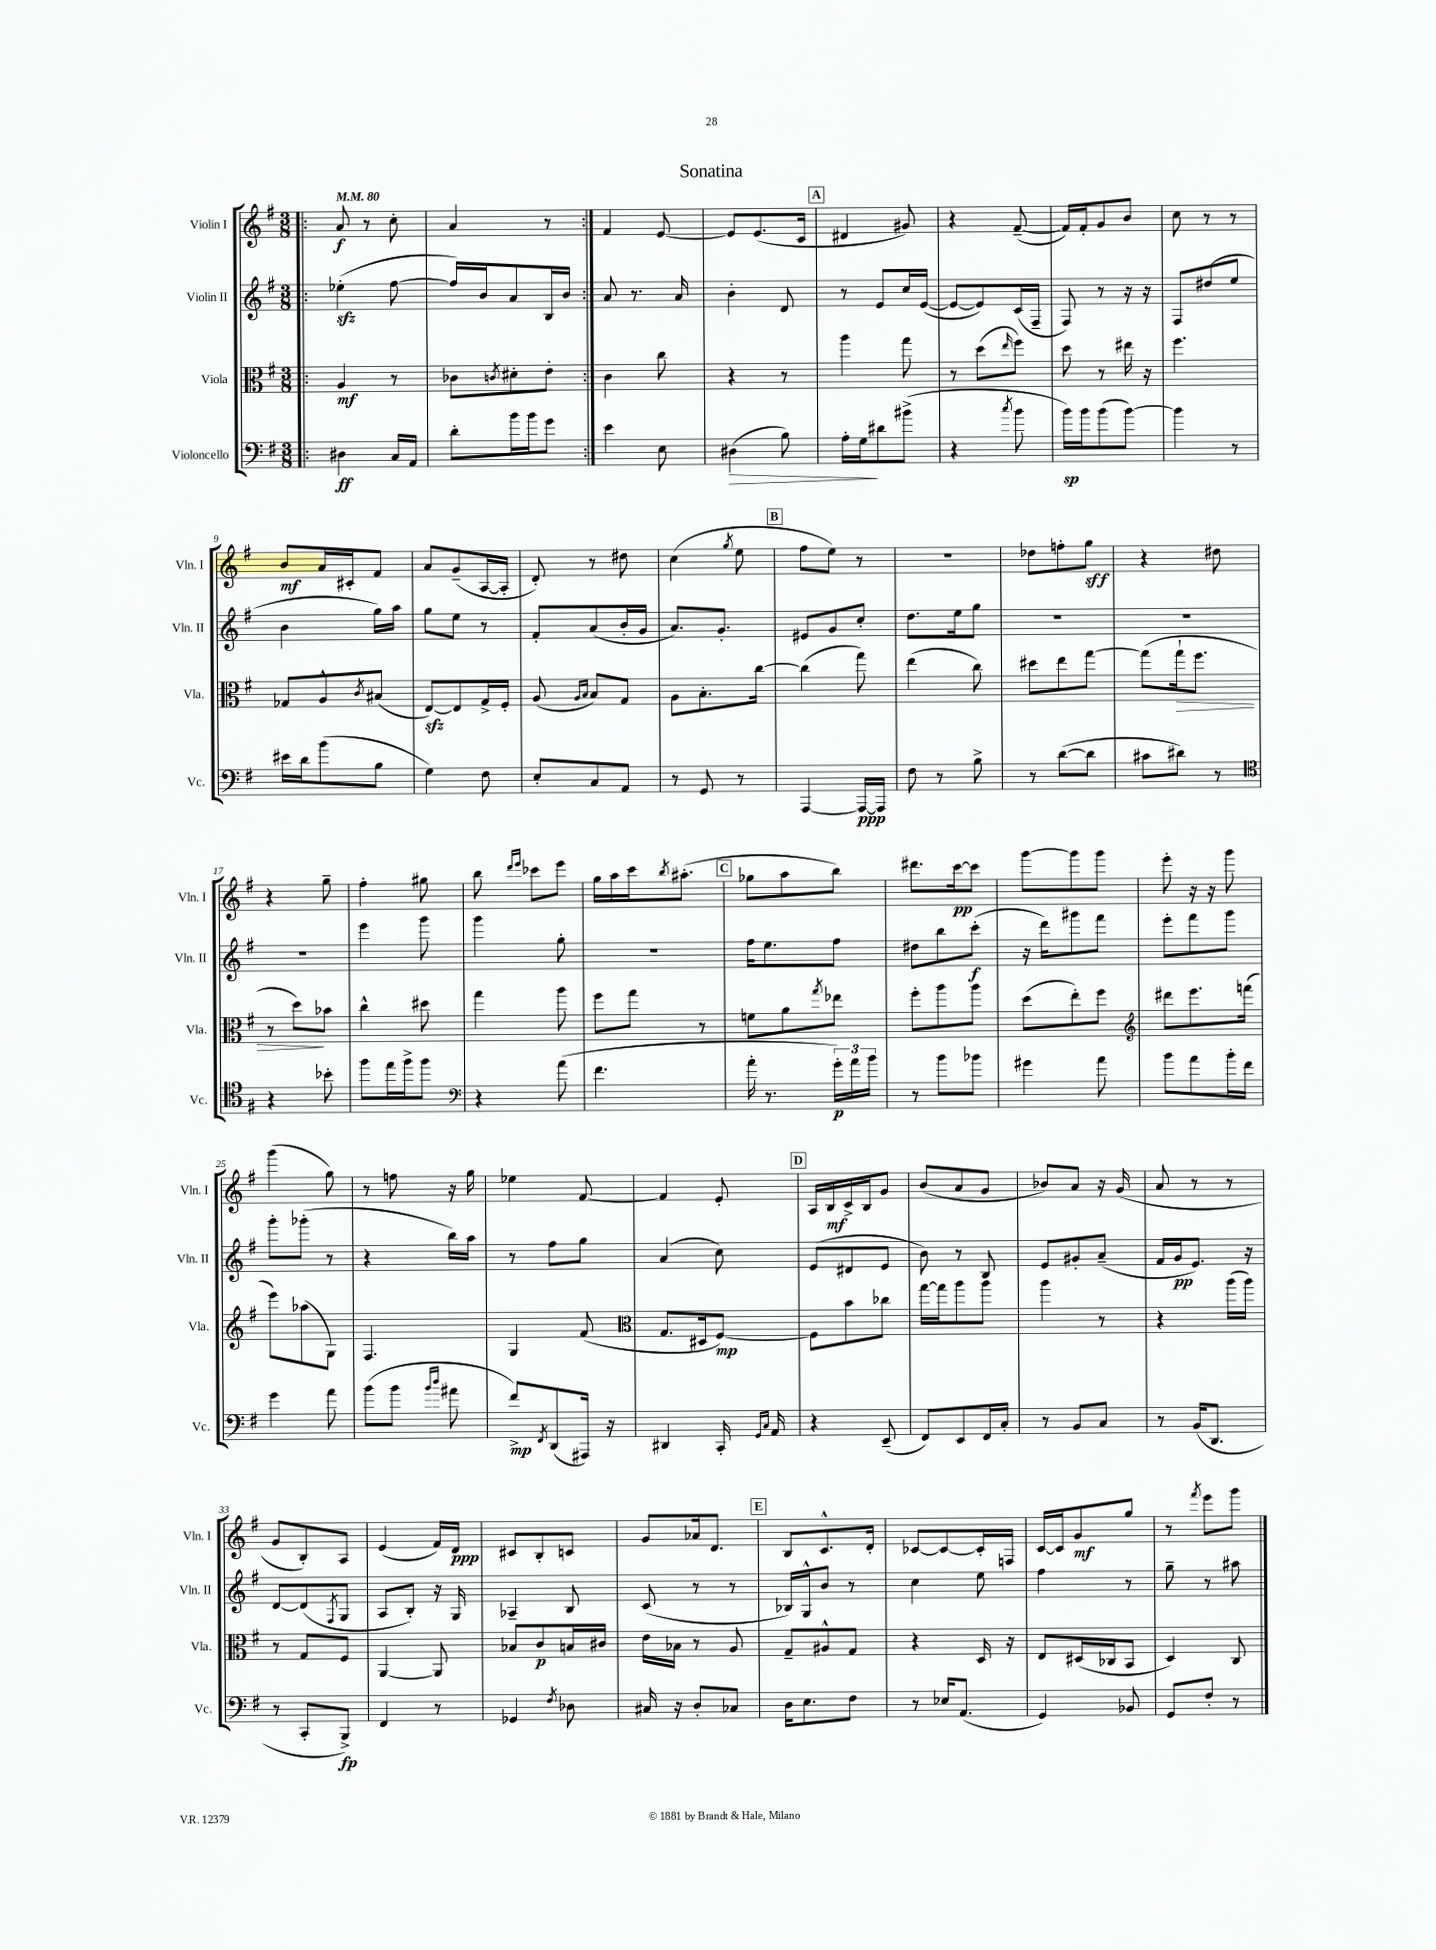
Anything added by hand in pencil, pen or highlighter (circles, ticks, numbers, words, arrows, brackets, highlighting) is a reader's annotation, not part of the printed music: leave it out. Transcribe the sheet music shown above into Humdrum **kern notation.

**kern	**dynam	**kern	**dynam	**kern	**dynam	**kern	**dynam
*part4	*part4	*part3	*part3	*part2	*part2	*part1	*part1
*staff4	*staff4	*staff3	*staff3	*staff2	*staff2	*staff1	*staff1
*I"Violoncello	*	*I"Viola	*	*I"Violin II	*	*I"Violin I	*
*I'Vc.	*	*I'Vla.	*	*I'Vln. II	*	*I'Vln. I	*
*clefF4	*	*clefC3	*	*clefG2	*	*clefG2	*
*k[f#]	*	*k[f#]	*	*k[f#]	*	*k[f#]	*
*M3/8	*	*M3/8	*	*M3/8	*	*M3/8	*
*MM80	*	*MM80	*	*MM80	*	*MM80	*
=1!|:	=1!|:	=1!|:	=1!|:	=1!|:	=1!|:	=1!|:	=1!|:
4D#X\	ff	4A/	mf	(4ee-Xzz'\	.	8a/	f
.	.	.	.	.	.	8r	.
16C/LL	.	8r	.	[8ff#\	.	8cc'\	.
16AA/JJ	.	.	.	.	.	.	.
=2	=2	=2	=2	=2	=2	=2	=2
8d'\L	.	8c-X\L	.	16ff#/LL])	.	4a/	.
.	.	.	.	16b/J	.	.	.
.	.	8qcn/	.	.	.	.	.
16b\L	.	8d#X'\	.	8a/	.	.	.
16b\J	.	.	.	.	.	.	.
8g\J	.	8e'\J	.	16B/L	.	8r	.
.	.	.	.	16b/JJ	.	.	.
=3:|!	=3:|!	=3:|!	=3:|!	=3:|!	=3:|!	=3:|!	=3:|!
4e\	.	4c\	.	8a/	.	4f#/	.
.	.	.	.	8.r	.	.	.
8E\	.	8cc\	.	.	.	[8e/	.
.	.	.	.	16a/	.	.	.
=4	=4	=4	=4	=4	=4	=4	=4
!	!LO:HP:b	!	!	!	!	!	!
(4D#X\	>	4r	.	4b'\	.	8e/L]	.
.	.	.	.	.	.	(8.e/	.
8B\)	.	8r	.	8d/	.	.	.
.	.	.	.	.	.	16c/Jk	.
!!LO:REH:place=s1:t=A
=5	=5	=5	=5	=5	=5	=5	=5
16A'\LL	.	4aa\	.	8r	.	4d#X/	.
16G\J	.	.	.	.	.	.	.
8d#X\	]	.	.	8e/L	.	.	.
(8b#X^\J	.	8gg\	.	16cc/L	.	8g#X/)	.
.	.	.	.	([16e/JJ	.	.	.
=6	=6	=6	=6	=6	=6	=6	=6
4r	.	8r	.	8e/L_	.	4r	.
.	.	(8dd\L	.	8e/])	.	.	.
8qcc/	.	16qqee/	.	.	.	.	.
8b\	.	8ff#\J)	.	(16c/L	.	([8f#~/	.
.	.	.	.	16F#~/JJ	.	.	.
=7	=7	=7	=7	=7	=7	=7	=7
16b\LL)	sp	8dd\	.	8F#/)	.	16f#/LL])	.
16b\J	.	.	.	.	.	16f#'/J	.
(8b\	.	8r	.	8r	.	8g/	.
[8b\J)	.	16ee#X\	.	16r	.	8b/J	.
.	.	16r	.	16r	.	.	.
=8	=8	=8	=8	=8	=8	=8	=8
4b\]	.	4.ff#\	.	8F#/L	.	8cc\	.
.	.	.	.	(8dd#X/	.	8r	.
8r	.	.	.	8ee/J	.	8r	.
!!LO:LB:g=z
=9	=9	=9	=9	=9	=9	=9	=9
16e#X\LL	.	8G-X/L	.	4b\	.	8b/L	mf
16d\J	.	.	.	.	.	.	.
(8b\	.	8A^^/	.	.	.	16a/L	.
.	.	.	.	.	.	16c#X'/J	.
.	.	8qc/	.	.	.	.	.
8B\J	.	(8B#X/J	.	16gg\LL)	.	8f#/J	.
.	.	.	.	16aa\JJ	.	.	.
=10	=10	=10	=10	=10	=10	=10	=10
4G\)	.	[8Ezz/L)	.	8gg\L	.	8a/L	.
.	.	8E/]	.	8ee\J	.	(8g~/	.
8F#\	.	16G^/L	.	8r	.	[16A/L	.
.	.	16F#'/JJ	.	.	.	16A'/JJ]	.
=11	=11	=11	=11	=11	=11	=11	=11
8E'/L	.	(8A/	.	8f#'/L	.	8d'/)	.
.	.	16qqA/LL	.	.	.	.	.
.	.	16qqB/JJ	.	.	.	.	.
8C/	.	8B/L)	.	(8a/	.	8r	.
8AA/J	.	8G/J	.	16b'/L	.	8dd#X\	.
.	.	.	.	16g/JJ	.	.	.
=12	=12	=12	=12	=12	=12	=12	=12
8r	.	8A\L	.	8.a/L)	.	(4cc\	.
8GG/	.	8.B'\	.	.	.	.	.
.	.	.	.	8.g'/J	.	.	.
.	.	.	.	.	.	8qgg/	.
8r	.	.	.	.	.	8ee\	.
.	.	[16cc\Jk	.	.	.	.	.
!!LO:REH:place=s1:t=B
=13	=13	=13	=13	=13	=13	=13	=13
[4AAA/	.	(4cc\]	.	8e#X/L	.	8ff#\L	.
.	.	.	.	8g/	.	8ee\J)	.
16AAA/LL_	ppp	8gg\)	.	8cc'/J	.	8r	.
16AAA/JJ]	.	.	.	.	.	.	.
=14	=14	=14	=14	=14	=14	=14	=14
8F#\	.	(4ee\	.	8.dd\L	.	4.r	.
8r	.	.	.	.	.	.	.
.	.	.	.	16ee\k	.	.	.
8B^\	.	8cc\)	.	8gg\J	.	.	.
=15	=15	=15	=15	=15	=15	=15	=15
8r	.	8dd#X\L	.	4.r	.	8dd-X\L	.
([8d\L	.	8ee\	.	.	.	8ffn'\	.
8d\J]	.	[8gg\J	.	.	.	8gg\J	sff
=16	=16	=16	=16	=16	=16	=16	=16
8c#X\L	.	(8gg\L]	.	4.r	.	4r	.
!	!	!	!LO:HP:b	!	!	!	!
8d#X\J)	.	16gg`\k	>	.	.	.	.
.	.	8.ff#\J	.	.	.	.	.
8r	.	.	.	.	.	8dd#X\	.
!!LO:LB:g=z
=17	=17	=17	=17	=17	=17	=17	=17
*clefC4	*	*	*	*	*	*	*
4r	.	8r	.	4.r	.	4r	.
.	.	8dd\L)	.	.	.	.	.
8b-X'\	.	8b-X\J	]	.	.	8gg~\	.
=18	=18	=18	=18	=18	=18	=18	=18
8ff#\L	.	4cc^^\	.	4eee\	.	4ff#'\	.
16ee\L	.	.	.	.	.	.	.
16ff#^\J	.	.	.	.	.	.	.
8ff#\J	.	8dd#X\	.	8ggg\	.	8gg#X\	.
=19	=19	=19	=19	=19	=19	=19	=19
*clefF4	*	*	*	*	*	*	*
4r	.	4gg\	.	4ggg\	.	8bb\	.
.	.	.	.	.	.	16qqddd/LL	.
.	.	.	.	.	.	16qqeee/JJ	.
.	.	.	.	.	.	8ccc-X\L	.
(8a\	.	8aa\	.	8gg'\	.	8eee\J	.
=20	=20	=20	=20	=20	=20	=20	=20
4.f#\	.	8ff#\L	.	4.r	.	16gg\LL	.
.	.	.	.	.	.	16aa\	.
.	.	8gg\J	.	.	.	16ccc\J	.
.	.	.	.	.	.	8qbb/	.
.	.	.	.	.	.	(8.aa#X'\J	.
.	.	8r	.	.	.	.	.
!!LO:REH:place=s1:t=C
=21	=21	=21	=21	=21	=21	=21	=21
16a'\	.	8fn\L	.	16ff#\KL	.	8gg-X\L	.
8.r	.	.	.	8.ee\	.	.	.
.	.	8a\	.	.	.	8aa\	.
.	.	8qgg/	.	.	.	.	.
24g'\LL)	p	8ee-X\J	.	8ff#\J	.	8bb\J)	.
24a\	.	.	.	.	.	.	.
24b\JJ	.	.	.	.	.	.	.
=22	=22	=22	=22	=22	=22	=22	=22
8r	.	8ff#'\L	.	8dd#X\L	.	8.ddd#X\L	.
8b\L	.	8aa\	.	8bb\	.	.	.
.	.	.	.	.	.	[16ccc\k	pp
8b-X\J	.	8aa\J	.	(8ccc'\J	f	8ccc\J]	.
=23	=23	=23	=23	=23	=23	=23	=23
4g#X\	.	(8dd\L	.	16r	.	[8ggg\L	.
.	.	.	.	16ddd\KL)	.	.	.
.	.	8ee'\)	.	8ggg#X\	.	8ggg\]	.
8a\	.	8ff#\J	.	8fff#\J	.	8ggg\J	.
=24	=24	=24	=24	=24	=24	=24	=24
*	*	*clefG2	*	*	*	*	*
8b\L	.	8ddd#X\L	.	8eee'\L	.	8eee'\	.
8a\	.	8.eee\	.	8fff#\	.	16r	.
.	.	.	.	.	.	16r	.
16b'\L	.	.	.	8ggg\J	.	8ggg\	.
16f#\JJ	.	(16fffn\Jk	.	.	.	.	.
!!LO:LB:g=z
=25	=25	=25	=25	=25	=25	=25	=25
4g\	.	8eee\L)	.	8ggg'\L	.	(4ggg\	.
.	.	(8aa-X\	.	(8ggg-X'\J	.	.	.
8a\	.	8G\J)	.	8r	.	8gg\)	.
=26	=26	=26	=26	=26	=26	=26	=26
(8b\L	.	4.F#/	.	4r	.	8r	.
8b\J	.	.	.	.	.	8ffn\	.
16qqb/LL	.	.	.	.	.	.	.
16qqdd/JJ	.	.	.	.	.	.	.
8a#X\	.	.	.	16bb\LL)	.	16r	.
.	.	.	.	16aa\JJ	.	16gg\	.
=27	=27	=27	=27	=27	=27	=27	=27
8f#^/L)	mp	4G/	.	8r	.	4ee-X\	.
8qFF#/	.	.	.	.	.	.	.
(8DD/	.	.	.	8ff#\L	.	.	.
16AAA#X/Jk)	.	(8f#/	.	8gg\J	.	[8f#/	.
16r	.	.	.	.	.	.	.
=28	=28	=28	=28	=28	=28	=28	=28
*	*	*clefC3	*	*	*	*	*
4DD#X/	.	8.G/L	.	(4a/	.	4f#/]	.
.	.	16D#X/k	.	.	.	.	.
16CC'/	.	[8F#/J)	mp	8cc\)	.	8e'/	.
16qqGG/LL	.	.	.	.	.	.	.
16qqC/JJ	.	.	.	.	.	.	.
16AA/	.	.	.	.	.	.	.
!!LO:REH:place=s1:t=D
=29	=29	=29	=29	=29	=29	=29	=29
4r	.	8F#\L]	.	(8e/L	.	16A/LL	.
.	.	.	.	.	.	16B/	mf
.	.	8b\	.	8d#X/	.	16c^/	.
.	.	.	.	.	.	16B/J	.
(8EE~/	.	8cc-X\J	.	8e/J	.	8g/J	.
=30	=30	=30	=30	=30	=30	=30	=30
8FF#/L)	.	[16gg\LL	.	8b\)	.	(8b/L	.
.	.	16gg\J]	.	.	.	.	.
8EE/	.	8aa\	.	8r	.	8a/	.
16FF#/L	.	8aa\J	.	8B/	.	8g/J	.
16C'/JJ	.	.	.	.	.	.	.
=31	=31	=31	=31	=31	=31	=31	=31
8r	.	4aa\	.	8e/L	.	8b-X/L)	.
8BB/L	.	.	.	8g#X'/	.	8a/J	.
8C/J	.	8r	.	(8a~/J	.	16r	.
.	.	.	.	.	.	(16g/	.
=32	=32	=32	=32	=32	=32	=32	=32
8r	.	4r	.	16f#/LL	.	8a/	.
.	.	.	.	16g/J	pp	.	.
(16BB/KL	.	.	.	8.e/J)	.	8r	.
8.DD/J	.	.	.	.	.	.	.
.	.	(16aa\LL	.	.	.	8r	.
.	.	16aa\JJ)	.	16r	.	.	.
!!LO:LB:g=z
=33	=33	=33	=33	=33	=33	=33	=33
8r	.	8r	.	[8d/L	.	8g/L	.
8CC'/L	.	8G/L	.	(8d/]	.	8B'/)	.
.	.	.	.	8qF#/	.	.	.
8BBB^/J)	fp	8F#/J	.	8G/J	.	8A/J	.
=34	=34	=34	=34	=34	=34	=34	=34
4FF#/	.	[4AA/	.	8A/L	.	(4e/	.
.	.	.	.	8B'/J)	.	.	.
8r	.	8AA/]	.	16r	.	16f#/LL)	.
.	.	.	.	16G/	.	16d/JJ	ppp
=35	=35	=35	=35	=35	=35	=35	=35
4GG-X/	.	8B-X/L	.	4A-X~/	.	8c#X/L	.
.	.	8c/	p	.	.	8B'/	.
8qF#/	.	.	.	.	.	.	.
8D-X\	.	16Bn/L	.	8B/	.	8cn/J	.
.	.	16c#X/JJ	.	.	.	.	.
=36	=36	=36	=36	=36	=36	=36	=36
16C#X/	.	16e\LL	.	(8c/	.	8g/L	.
16r	.	16B-X\JJ	.	.	.	.	.
8D'/L	.	8r	.	8r	.	16a-X/k	.
.	.	.	.	.	.	8.d/J	.
8C-X/J	.	8A/	.	8r	.	.	.
!!LO:REH:place=s1:t=E
=37	=37	=37	=37	=37	=37	=37	=37
16D\KL	.	8G~/L	.	16B-X/LL)	.	8B/L	.
8.E\	.	.	.	16G^^/J	.	.	.
.	.	8A#X^^/	.	8b/J	.	8.c^^/	.
8F#\J	.	8G/J	.	8r	.	.	.
.	.	.	.	.	.	16d'/Jk	.
=38	=38	=38	=38	=38	=38	=38	=38
8r	.	4r	.	4cc\	.	[8c-X/L	.
16E-X/KL	.	.	.	.	.	8c-/_	.
(8.AA/J	.	.	.	.	.	.	.
.	.	16D/	.	8ee\	.	16c-'/L]	.
.	.	16r	.	.	.	16Fn/JJ	.
=39	=39	=39	=39	=39	=39	=39	=39
4GG/)	.	8E/L	.	4ff#\	.	[16c/LL	.
.	.	.	.	.	.	16c/J]	.
.	.	(16D#X/L	.	.	.	8g/	mf
.	.	16C-X/J	.	.	.	.	.
8BB-X/	.	8BB/J	.	8r	.	8gg/J	.
=40	=40	=40	=40	=40	=40	=40	=40
8GG/L	.	4D/)	.	8gg~\	.	8r	.
.	.	.	.	.	.	8qfff#/	.
8F#'/J	.	.	.	8r	.	8eee\L	.
8r	.	8C/	.	8aa#X\	.	8ggg\J	.
==	==	==	==	==	==	==	==
*-	*-	*-	*-	*-	*-	*-	*-
